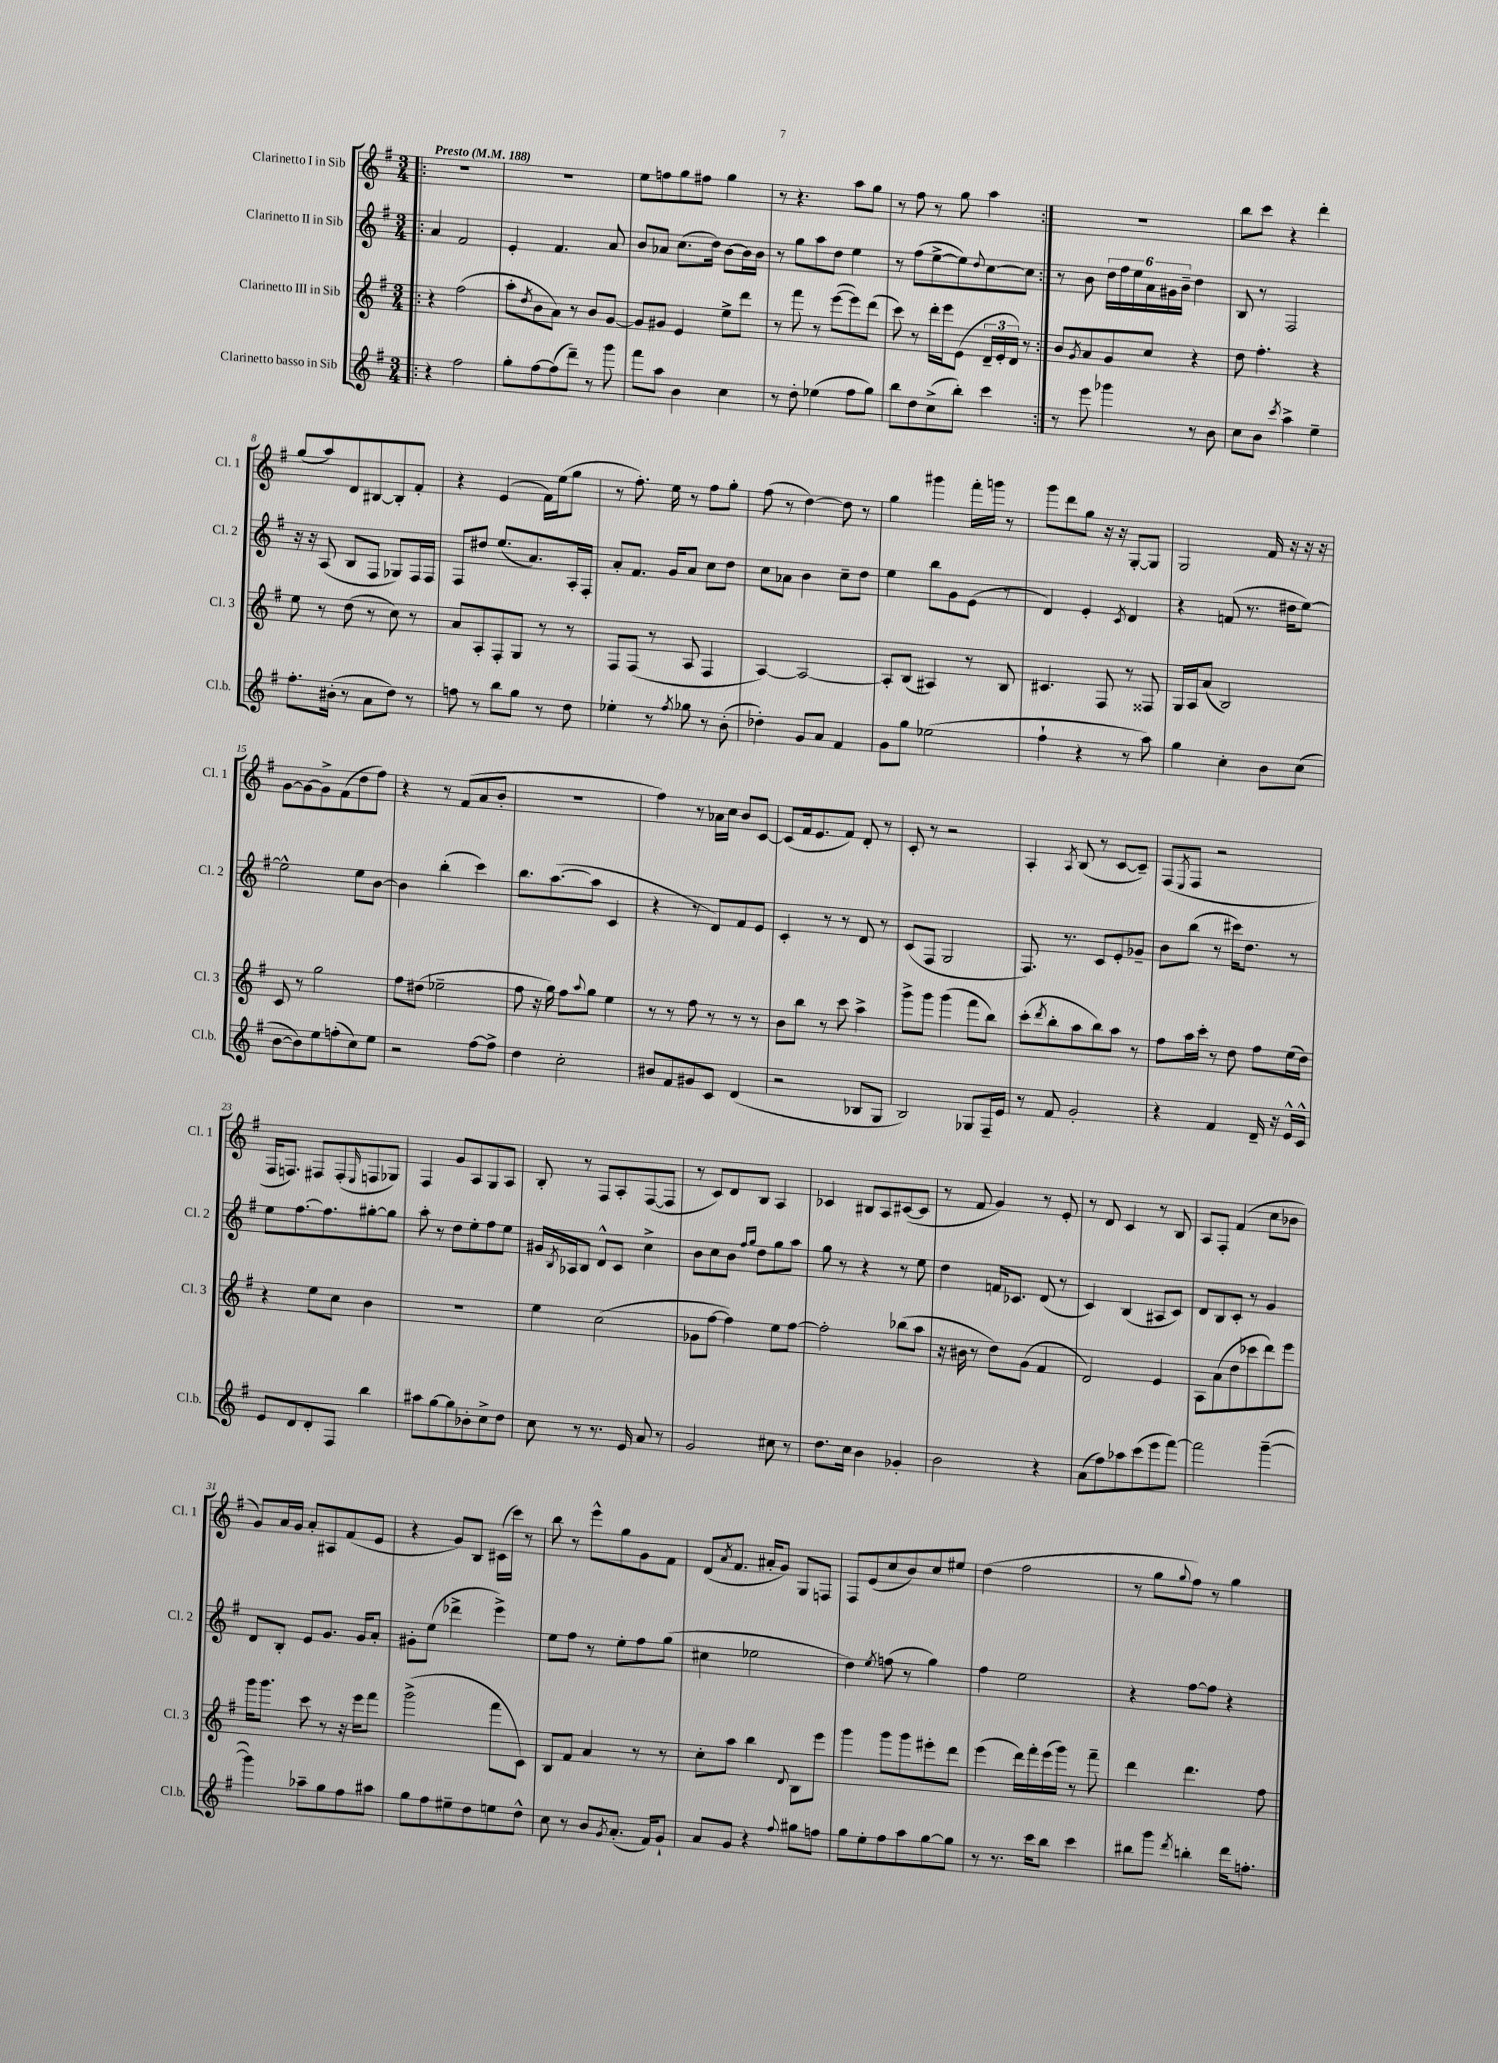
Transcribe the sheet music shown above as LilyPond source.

<<
\new StaffGroup <<
\new Staff = "s0" \with { instrumentName = "Clarinetto I in Sib" shortInstrumentName = "Cl. 1" } {
    \clef treble \key g \major \numericTimeSignature \time 3/4 \tempo "Presto" 4 = 188
    \repeat volta 2 { \bar ".|:" R2. |
    R2. |
    e''8 f''8 g''8 fis''8 g''4 |
    r8 r4. a''8 g''8 |
    r8 fis''8 r8 g''8 a''4 | }
    R2. |
    b''8 c'''8 r4 d'''4-. |
    g''8( a''8) d'8 bis8~ bis8-. fis'8-. |
    r4 e'4( fis'16) e''16( g''8 |
    r8 fis''8.-.) e''16 r8 fis''8 g''8-. |
    fis''8( r8 d''4~) d''8 r8 |
    g''4 gis'''4 fis'''16-. g'''16 r8 |
    g'''8 d'''8 g''8 r16 r16 g8~-. g8 |
    g2 fis'16 r16 r16 r16 |
    g'8~ g'8~ g'8-> fis'8( d''8 fis''8) |
    r4 r8 fis'8( a'8 b'8-. |
    R2. |
    fis''4) r8 aes'16 c''16 b'8 c'8~ |
    c'8( fis'16 e'8. fis'8) d'8-. r8 |
    c'8-. r8 r2 |
    a4-. \acciaccatura { a8 } b8( r8 c'8~ c'8--) |
    fis8( \acciaccatura { e8 } fis8 r2 |
    fis16 f8.) fis8 fis8-.( \grace { e16 } f8 ges8) |
    fis4 g'8 a8 g8 a8 |
    b8-. r8 fis8 a8-. fis8~( fis8 |
    r8 c'8) d'8 b8 a4 |
    ces'4 bis8 a8 cis'8~( cis'8 |
    r8 fis'8 g'4) r8 e'8-. |
    r8 d'8 c'4 r8 b8 |
    a8 fis8-. fis'4( c''8 bes'8 |
    g'8) a'16 g'16 a'8-. ais8 fis'8( e'8 |
    r4 g'8) b8 cis'16( c'''16) r8 |
    b''8 r8 e'''8-^ g''8 g'8 fis'8 |
    d'8( \acciaccatura { a'8 } fis'8. ais'16-. g'8) g8 f8 |
    fis8 e'8( c''8 b'8) c''8 eis''8 |
    d''4( fis''2 |
    r8 g''8 \appoggiatura { g''8 } fis''8) r8 g''4 \bar "|." |
}
\new Staff = "s1" \with { instrumentName = "Clarinetto II in Sib" shortInstrumentName = "Cl. 2" } {
    \clef treble \key g \major \numericTimeSignature \time 3/4
    \repeat volta 2 { \bar ".|:" a'4 fis'2 |
    e'4-. fis'4. a'8 |
    b'8 aes'8 c''8.( d''16) b'8~ b'16 b'16 |
    r8 g''8 a''8 d''8 e''4 |
    r8 fis''8( e''8~-> e''8) \appoggiatura { d''8 } c''8~ c''8 | }
    r8 b'8 \tuplet 6/4 { d''16 fis''16 e''16 a'16 gis'16 b'16-- } d''4 |
    b8 r8 fis2 |
    r16 r16 a8( b8 fis8 ges8) fis16 fis16 |
    fis8 dis''8 e''8.( a'8.) a16-. fis16-. |
    a'8-. fis'8. g'16 a'8 c''8 d''8 |
    c''8 aes'8 b'4 c''8-- d''8 |
    e''4 b''8 g'8 e'8( r8 |
    d'4) e'4-. \acciaccatura { c'8 } d'4 |
    r4 f'8( r8. dis''16 e''8~) |
    e''2-^ e''8 b'8~ |
    b'4 b''4-.( c'''4) |
    b''8. a''8.~( a''8 c'4 |
    r4 r8 d'8) fis'8 e'8 |
    c'4-. r8 r8 d'8 r8 |
    c'8( fis8 g2 |
    fis8.) r8. c'8 e'8-. ges'8-- |
    b'8 b''8( r8 cis'''16) d''8. r8 |
    e''8 fis''8.~ fis''8. gis''8~-. gis''8 |
    a''8-. r8 d''8 e''8-. fis''8 e''8 |
    gis'16 \acciaccatura { b8 } aes16 b8 d'8-^ c'8 c''4-> |
    b'8 c''8 b'8 \grace { fis''16 g''16 } d''8 g''8 a''8 |
    g''8 r8 r4 r8 e''8 |
    d''4 f'16 ces'8. d'8( r8 |
    c'4) b4( ais8 c'8) |
    d'8 b8 c'8-. r8 g'4 |
    d'8 b8-. e'8 g'8. g'16 a'8-. |
    gis'8-. e''8( des'''4-> e'''4->) |
    e''8 fis''8 r8 e''8-. fis''8 g''8( |
    cis''4 ees''2 |
    d''4) \acciaccatura { e''8 } f''8( r8 g''4) |
    fis''4 e''2 |
    r4 fis''8~ fis''8 r4 \bar "|." |
}
\new Staff = "s2" \with { instrumentName = "Clarinetto III in Sib" shortInstrumentName = "Cl. 3" } {
    \clef treble \key g \major \numericTimeSignature \time 3/4
    \repeat volta 2 { \bar ".|:" r4 fis''2( |
    a''8-. \acciaccatura { d''8 } b'8 a'8) r8 b'8 g'8~ |
    g'8 gis'8 e'4 e''8-> d'''8 |
    r8 fis'''8 r8 e'''8~( e'''8) d'''8( |
    c'''8) r8 d'''16-. e'''16 e'8( \tuplet 3/2 { d'16-- e'16-. d'16) } r8 | }
    b'8 \acciaccatura { g'8 } a'8 g'8 c''8 r4 |
    d''8 fis''4.-. r4 |
    e''8 r8 d''8( r8 c''8) r8 |
    a'8 a8-. fis8-. g8 r8 r8 |
    fis8 fis8( r8 a8 fis4 |
    a4~) a2~ |
    a8-. b8( ais4) r8 b8 |
    cis'4. fis8 r8 fisis8 |
    g16 a16 a'8( b2) |
    c'8 r8 g''2 |
    fis''8 dis''8( ees''2-- |
    fis''8 r16 g''16) fis''8 \appoggiatura { a''8 } g''8 e''4 |
    r8 r8 fis''8 r8 r8 r8 |
    b'8 b''8 r8 c'''8 a''4-> |
    g'''8-> g'''8 g'''4( fis'''8 b''8) |
    c'''8-.( \acciaccatura { d'''8 } b''8-. a''8 b''8) a''8 r8 |
    fis''8 a''16 c'''16-. r8 d''8 fis''8 e''16( d''16) |
    r4 e''8 c''8 b'4 |
    R2. |
    e''4 c''2( |
    ges'8 fis''8~ fis''4) e''8 fis''8~ |
    fis''2-. bes''8( a''8 |
    r16 bis'16 r8 d''8) g'8( fis'4 |
    d'2) e'4 |
    a8 a'8( d''8 ces'''8 d'''8) e'''8 |
    g'''16 g'''8. c'''8 r8 r16 e'''16 fis'''8 |
    g'''2->( fis'''8 c'8) |
    b8 fis'8 a'4 r8 r8 |
    c''8-. a''8 b''4 \appoggiatura { d'8 } b8 e'''8 |
    g'''4 g'''8 g'''8 eis'''8-. d'''8 |
    e'''4( d'''16) fis'''16-. e'''16( g'''16) r8 fis'''8-- |
    d'''4 d'''4. fis''8 \bar "|." |
}
\new Staff = "s3" \with { instrumentName = "Clarinetto basso in Sib" shortInstrumentName = "Cl.b." } {
    \clef treble \key g \major \numericTimeSignature \time 3/4
    \repeat volta 2 { \bar ".|:" r4 fis''2 |
    g''8-. fis''8~ fis''8( d'''8--) r8 g'''8 |
    fis'''8 a''8 b'4 c''4 |
    r8 d''8-. ees''4( fis''8 g''8) |
    b''8 d''8 c''8->( b''8-.) c'''4 | }
    r8 e'''8 ges'''4 r8 b'8 |
    c''8 b'8 \acciaccatura { c'''8 } a''4-> e''4-- |
    fis''8.-. bis'16-.( r8 a'8 d''8) r8 |
    f''8 r8 b''8 g''8 r8 d''8 |
    ees''4-. r8 \acciaccatura { fis''8 } ges''8 r8 b'8-.( |
    des''4-.) g'8 a'8 fis'4 |
    g'8 g''8 ees''2( |
    fis''4-! r4 r8 a''8) |
    g''4 c''4-. b'8 c''8( |
    b'8~ b'8) e''8 f''8-.( c''8) e''8 |
    r2 fis''8~ fis''8-> |
    d''4 c''2-. |
    bis'8 fis'8 gis'8 c'8 d'4( |
    r2 bes8 g8 |
    b2) ges8 fis16-- e'16 |
    r8 fis'8 g'2-. |
    r4 fis'4 d'16-- r16 e'16-^ c'16-^ |
    e'8 d'8 d'8-. fis8 b''4 |
    ais''8 g''8~ g''8 bes'8-. c''8-> d''8 |
    c''8 r8 r8. e'16 a'8 r8 |
    g'2 cis''8 r8 |
    d''8. c''16 b'4 ges'4-. |
    b'2 r4 |
    a'8( fis''8) aes''8 c'''8( e'''8 fis'''8~) |
    fis'''2 g'''4~--( |
    g'''4) aes''8-- g''8 fis''8 ais''8 |
    g''8 fis''8 eis''8-- d''8 e''8 d''8-^ |
    c''8 r8 b'8 \acciaccatura { g'8 } a'8.-.( fis'16) g'8-! |
    a'8 g'8 r4 \appoggiatura { fis''8 } gis''8 f''8 |
    g''8 e''8-. fis''8 a''8 g''8~ g''8 |
    r8 r8. c'''16 b''8 c'''4 |
    bis''8 g'''8 \acciaccatura { d'''8 } b''4-. d'''16 f''8.-. \bar "|." |
}
>>
>>
